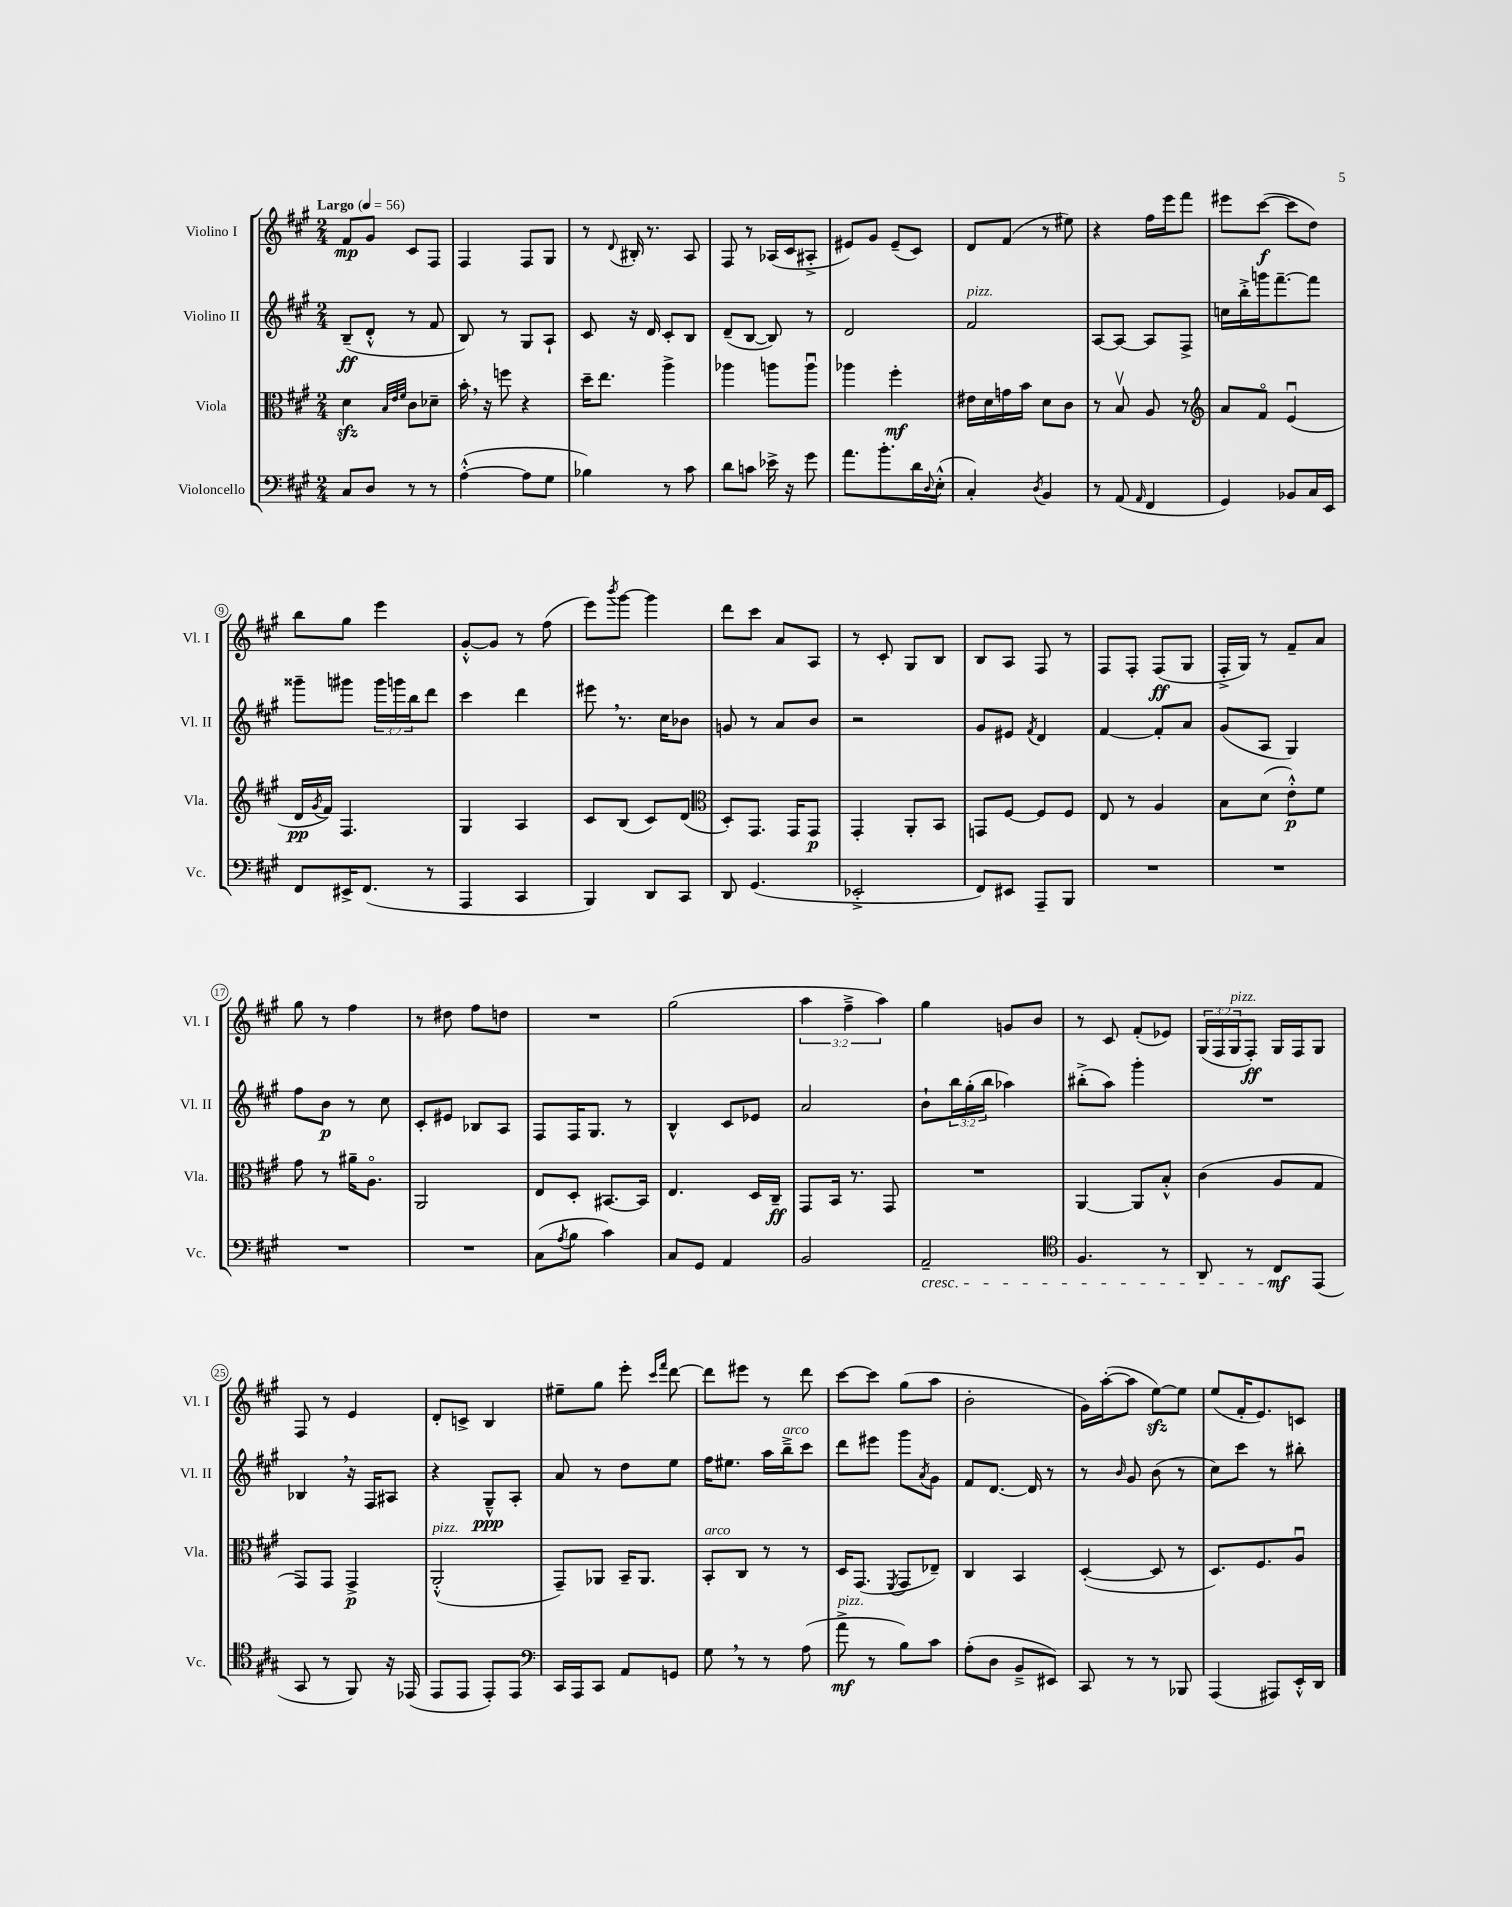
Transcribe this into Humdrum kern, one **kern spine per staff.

**kern	**kern	**kern	**kern
*staff4	*staff3	*staff2	*staff1
*clefF4	*clefC3	*clefG2	*clefG2
*k[f#c#g#]	*k[f#c#g#]	*k[f#c#g#]	*k[f#c#g#]
*M2/4	*M2/4	*M2/4	*M2/4
*MM56	*MM56	*MM56	*MM56
8C#/L	4d\	(8B~/L	8f#/L
8D/J	.	8d'^^/J	8g#/J
.	32qqB/LLL	.	.
.	32qqe/	.	.
.	32qqf#/JJJ	.	.
8r	8c#\L	8r	8c#/L
8r	8d-~\J	8f#/	8F#/J
=	=	=	=
([4A'^^\	16b'\	8B/)	4F#/
.	16r	.	.
.	8ff\	8r	.
8A\]L	4r	8G#/L	8F#/L
8G#\J	.	8A`/J	8G#/J
=	=	=	=
4B-\)	16dd~\LK	8c#/	8r
.	8.ee\J	.	.
.	.	.	8qqd/
.	.	16r	16B#'/
.	.	16d/	8.r
8r	4aa^\	8c#'/L	.
8c#\	.	8B/J	8A/
=	=	=	=
8d\L	4aa-\	(8d~/L	8F#/
8c\J	.	[8B/J	8r
16e-^\	8aa\L	8B/])	(16A-/LL
16r	.	.	16c#/J
8g#\	8aau\J	8r	8A#'^/J
=	=	=	=
8.a\L	4aa-\	2d/	8e#/L)
.	.	.	8g#/J
8.b'\	.	.	.
.	4ff#'\	.	(8e#~/L
16d\L	.	.	8c#/J)
8qqD/	.	.	.
(16E'^^\JJ	.	.	.
=	=	=	=
4C#'/)	16e#\LL	2f#/	8d/L
.	16d\	.	.
.	16g\	.	(8f#/J
.	16b\JJ	.	.
8qD/	.	.	.
4BB/	8d\L	.	8r
.	8c#\J	.	8ee#\)
=	=	=	=
8r	8r	[8A/L	4r
(8AA/	8Bv/	8A/_J	.
16qqAA/	.	.	.
4FF#/	8A/	8A/]L	16ff#\LL
.	.	.	16eee\J
.	8r	8F#^/J	8fff#\J
=	=	=	=
*	*clefG2	*	*
4GG#/)	8a/L	16cc\LL	8eee#\L
.	.	16bb'^\	.
.	8f#o/J	16ggg\J	([8ccc#\J
.	.	[8.fff#~\	.
8BB-/L	(4eu/	.	8ccc#\]L
16C#/L	.	8fff#\]J	8dd\J)
16EE/JJ	.	.	.
=	=	=	=
8FF#/L	16d/LL	8ggg##~\L	8bb\L
.	8qg#/	.	.
.	16f#/JJ)	.	.
16EE#^/K	4.F#/	8ggg#\J	8gg#\J
(8.FF#/J	.	.	.
.	.	24ggg#\LL	4eee\
.	.	24ggg\	.
.	.	24bb\J	.
8r	.	8ddd\J	.
=	=	=	=
4AAA/	4G#/	4ccc#\	[8g#'^^/L
.	.	.	8g#/]J
4CC#/	4A/	4ddd\	8r
.	.	.	(8ff#\
=	=	=	=
4BBB/)	8c#/L	8eee#\	8eee\L)
.	.	.	8qbbb/
.	(8B/J	8.r	[8ggg#\J
8DD/L	8c#/L)	.	4ggg#\]
.	.	16cc#\LK	.
8CC#/J	(8d/J	8b-\J	.
=	=	=	=
*	*clefC3	*	*
8DD/	8D'/L)	8g/	8ddd\L
(4.GG#/	8.GG#/J	8r	8ccc#\J
.	.	8a/L	8a/L
.	16GG#/LK	.	.
.	8GG#/J	8b/J	8A/J
=	=	=	=
2EE-'^/	4GG#'/	2r	8r
.	.	.	8c#'/
.	8AA'/L	.	8G#/L
.	8BB/J	.	8B/J
=	=	=	=
8FF#/L)	8GG/L	8g#/L	8B/L
8EE#/J	[8F#/J	8e#/J	8A/J
.	.	8qf#/	.
8AAA~/L	8F#/]L	4d/	8F#/
8BBB/J	8F#/J	.	8r
=	=	=	=
2r	8E/	[4f#/	8F#/L
.	8r	.	8F#'/J
.	4A/	8f#'/]L	(8F#/L
.	.	8a/J	8G#/J
=	=	=	=
2r	8B\L	(8g#/L	16F#'^/LL
.	.	.	16G#/JJ)
.	(8d\J	8A/J	8r
.	8e'^^\L)	4G#/)	8f#~/L
.	8f#\J	.	8a/J
=	=	=	=
2r	8g#\	8ff#\L	8gg#\
.	8r	8b\J	8r
.	16a#~\LK	8r	4ff#\
.	8.Ao\J	.	.
.	.	8cc#\	.
=	=	=	=
2r	2AA/	8c#'/L	8r
.	.	8e#/J	8dd#\
.	.	8B-/L	8ff#\L
.	.	8A/J	8dd\J
=	=	=	=
(8C#\L	8E/L	8F#/L	2r
8qA/	.	.	.
8B\J	8D'/J	16F#/K	.
.	.	8.G#/J	.
4c#\)	[8.BB#/L	.	.
.	.	8r	.
.	16BB#/]Jk	.	.
=	=	=	=
8C#/L	4.E/	4B^^/	(2gg#\
8GG#/J	.	.	.
4AA/	.	8c#/L	.
.	16D/LL	8e-/J	.
.	16C#~/JJ	.	.
=	=	=	=
2BB/	8GG#/L	2a/	6aa\
.	16BB/Jk	.	.
.	.	.	6ff#~^\
.	8.r	.	.
.	.	.	6aa\)
.	8GG#/	.	.
=	=	=	=
2AA~/	2r	8b`\L	4gg#\
.	.	24bb\L	.
.	.	(24gg#'\	.
.	.	24bb\JJ	.
.	.	4aa-\)	8g/L
.	.	.	8b/J
=	=	=	=
*clefC4	*	*	*
4.F#/	[4AA/	(8bb#'^\L	8r
.	.	8aa\J)	8c#/
.	8AA/]L	4ggg#'\	(8f#'/L
8r	8B'^^/J	.	8e-/J)
=	=	=	=
8AA/	(4c#\	2r	(24G#/LL
.	.	.	24F#/
.	.	.	24G#/J
8r	.	.	8F#'/J)
8C#/L	8A/L	.	16G#/LL
.	.	.	16F#/J
(8EE/J	8G#/J	.	8G#/J
=	=	=	=
8GG#/	8GG#/L)	4B-/	8F#/
8r	8GG#/J	.	8r
8FF#/)	4GG#^/	16r	4e/
.	.	16F#/LK	.
16r	.	8A#/J	.
(16EE-/	.	.	.
=	=	=	=
8EE/L	(2AA'^^/	4r	8d'/L
8EE/J	.	.	8c^/J
8EE'/L)	.	8G#~^^/L	4B/
8EE/J	.	8A'/J	.
=	=	=	=
*clefF4	*	*	*
16CC#/LL	8GG#~/L)	8a/	8ee#~\L
16AAA/J	.	.	.
8CC#/J	8AA-/J	8r	8gg#\J
8AA/L	16BB~/LK	8dd\L	8eee'\
.	8.AA-/J	.	.
.	.	.	16qqccc#/LL
.	.	.	16qqfff#/JJ
8GG/J	.	8ee\J	[8ddd\
=	=	=	=
8G#\	8BB'/L	16ff#\LK	8ddd\]L
.	.	8.ee#\J	.
8r	8C#/J	.	8eee#\J
8r	8r	16aa\LL	8r
.	.	16bb~^\J	.
(8A\	8r	8ccc#\J	8ddd\
=	=	=	=
8a^\	16D/LK	8ddd\L	[8ccc#\L
.	(8.GG#/J	.	.
8r	.	8eee#\J	8ccc#\]J
.	8qFF#/	.	.
8B\L)	8GG#/L	8ggg#\L	(8gg#\L
.	.	8qa/	.
8c#\J	8E-~/J)	8g#\J	8aa\J
=	=	=	=
(8A'\L	4C#/	8f#/L	2b'\
8D\J	.	[8.d/J	.
8BB~^/L	4BB/	.	.
.	.	16d/]	.
8EE#/J)	.	8r	.
=	=	=	=
8CC#/	([4D'/	8r	16g#\LL)
.	.	.	([16aa'\J
.	.	16qqb/	.
8r	.	8g#/	8aa\]J
8r	8D/]	(8b\	[8ee\L)
8BBB-/	8r	8r	8ee\]J
=	=	=	=
(4AAA/	8.D/L)	8cc#\L)	(8ee/L
.	.	8ccc#\J	16f#'/K
.	8.F#/	.	8.e/)
8AAA#/L)	.	8r	.
16EE'^^/L	8Au/J	8bb#'\	8c/J
16DD/JJ	.	.	.
==	==	==	==
*-	*-	*-	*-
